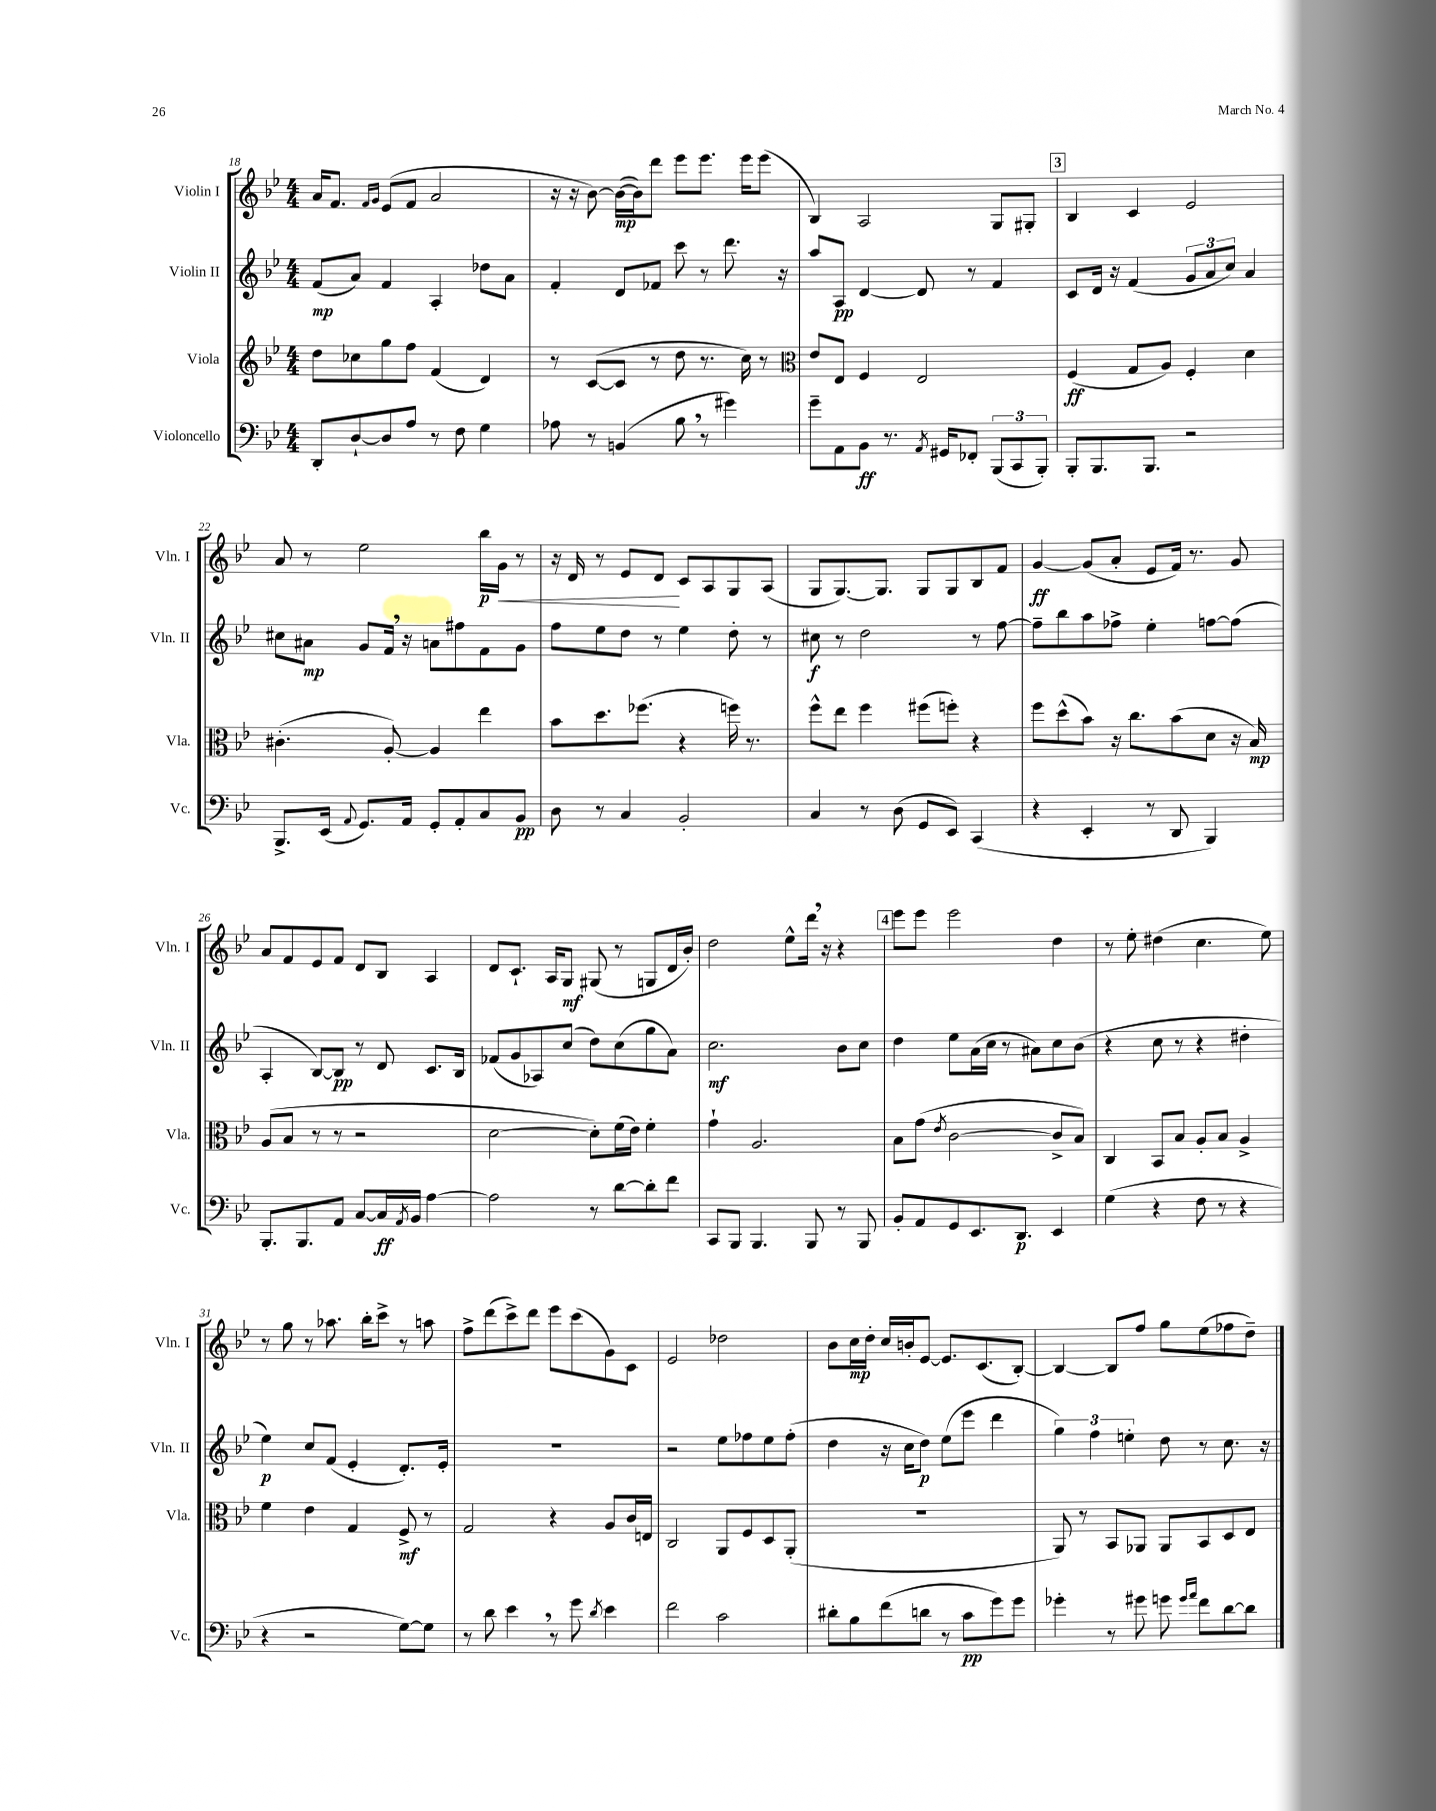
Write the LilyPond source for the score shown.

<<
\new StaffGroup <<
\new Staff = "s0" \with { instrumentName = "Violin I" shortInstrumentName = "Vln. I" } {
    \clef treble \key bes \major \numericTimeSignature \time 4/4
    a'16 f'8. \grace { f'16 g'16 } ees'8( f'8 a'2 |
    r16 r16 bes'8~) bes'16~\mp( bes'16) d'''8 ees'''8 ees'''8. ees'''16 ees'''8( |
    bes4) a2 g8 gis8-. |
    \mark \markup { \box "3" } bes4 c'4 ees'2 |
    a'8 r8 ees''2 bes''16\p g'16\< r8 |
    r16 d'16 r8 ees'8 d'8\! c'8 a8 g8 a8( |
    g8 g8.~) g8. g8 g8 bes8 f'8 |
    g'4~\ff g'8( a'8-. ees'8 f'16) r8. g'8 |
    a'8 f'8 ees'8 f'8 d'8 bes8 a4 |
    d'8 c'8.-! a16 g8\mf gis8( r8 g8 d'16 bes'16-.) |
    d''2 ees''8-^ d'''16 \breathe r16 r4 |
    \mark \markup { \box "4" } ees'''8 ees'''8 ees'''2 d''4 |
    r8 ees''8-. dis''4( c''4. ees''8) |
    r8 g''8 r8 aes''8. bes''16-. c'''8-> r8 a''8 |
    f''8-> d'''8( c'''8->) d'''8 ees'''8 c'''8( g'8) c'8 |
    ees'2 des''2 |
    bes'8 c''16\mp d''16-. c''16 b'16-. ees'8~ ees'8. c'8.( bes8~-.) |
    bes4~ bes8 f''8 g''8 ees''8( fes''8 d''8--) \bar "|." |
}
\new Staff = "s1" \with { instrumentName = "Violin II" shortInstrumentName = "Vln. II" } {
    \clef treble \key bes \major \numericTimeSignature \time 4/4
    f'8\mp( a'8) f'4 a4-. des''8 a'8 |
    f'4-. d'8 fes'8 c'''8 r8 d'''8. r16 |
    a''8 a8\pp d'4~ d'8 r8 f'4 |
    \mark \markup { \box "3" } c'8 d'16 r16 f'4( \tuplet 3/2 { g'8 a'8 c''8) } a'4 |
    cis''8 ais'8\mp g'8 f'16 \breathe r16 a'8 fis''8 f'8 g'8 |
    f''8 ees''8 d''8 r8 ees''4 d''8-. r8 |
    cis''8\f r8 d''2 r8 f''8~ |
    f''8-- bes''8 a''8 fes''8-> ees''4-. f''8~ f''8( |
    a4-. bes8~) bes8\pp r8 d'8 c'8. bes16 |
    fes'8( g'8 aes8) c''8( d''8) c''8( g''8 a'8) |
    c''2.\mf bes'8 c''8 |
    \mark \markup { \box "4" } d''4 ees''8 a'16( c''16 r8 ais'8) c''8 bes'8( |
    r4 c''8 r8 r4 dis''4-. |
    ees''4\p) c''8 f'8( ees'4-. d'8.-.) ees'16-. |
    R1 |
    r2 ees''8 fes''8 ees''8 fes''8-.( |
    d''4 r16 c''16 d''8\p) ees''8( ees'''8 d'''4 |
    \tuplet 3/2 { g''4) f''4 e''4-. } d''8 r8 c''8. r16 \bar "|." |
}
\new Staff = "s2" \with { instrumentName = "Viola" shortInstrumentName = "Vla." } {
    \clef treble \key bes \major \numericTimeSignature \time 4/4
    d''8 ces''8 g''8 f''8 f'4( d'4) |
    r8 c'8~( c'8 r8 d''8 r8. c''16) r8 |
    \clef alto ees'8 ees8 f4 ees2 |
    \mark \markup { \box "3" } f4\ff( g8 a8) f4-. d'4 |
    cis'4.-.( a8~-.) a4 ees''4 |
    bes'8 d''8. fes''8.( r4 f''16) r8. |
    f''8-^ ees''8 f''4 fis''8( f''8-.) r4 |
    f''8 d''8-^( bes'8) r16 c''8. bes'8( d'8 r16 bes16\mp) |
    a8( bes8 r8 r8 r2 |
    d'2~ d'8-.) f'16( ees'16) f'4-. |
    g'4-! a2. |
    \mark \markup { \box "4" } bes8 g'8( \acciaccatura { ees'8 } c'2~ c'8-> bes8) |
    c4 bes,8 bes8 a8-. bes8 a4-> |
    f'4 ees'4 g4 f8->\mf r8 |
    g2 r4 a8 c'16 e16 |
    c2 a,8 f8 d8 a,8-.( |
    R1 |
    a,8) r8 bes,8 aes,8 aes,8 bes,8 d8 ees8 \bar "|." |
}
\new Staff = "s3" \with { instrumentName = "Violoncello" shortInstrumentName = "Vc." } {
    \clef bass \key bes \major \numericTimeSignature \time 4/4
    d,8-. d8~-! d8 a8 r8 f8 g4 |
    aes8 r8 b,4( bes8 \breathe r8 gis'4) |
    g'8-- a,8 bes,8\ff r8. \acciaccatura { a,8 } gis,16 fes,8-. \tuplet 3/2 { bes,,8( c,8 bes,,8-.) } |
    \mark \markup { \box "3" } bes,,8-. bes,,8. bes,,8. r2 |
    bes,,8.-> ees,16( \appoggiatura { a,8 } g,8.) a,16 g,8-. a,8-. c8 bes,8\pp |
    d8 r8 c4 bes,2-. |
    c4 r8 d8( g,8 ees,8) c,4( |
    r4 ees,4-. r8 d,8 bes,,4) |
    bes,,8.-. bes,,8. a,8 c8~ c16\ff \acciaccatura { a,8 } bes,16 a4~ |
    a2 r8 d'8~ d'8-. f'8 |
    c,8 bes,,8 bes,,4. bes,,8 r8 bes,,8 |
    \mark \markup { \box "4" } bes,8-. a,8 g,8 ees,8. d,8.\p ees,4 |
    g4( r4 f8 r8 r4 |
    r4 r2 g8~) g8 |
    r8 d'8 ees'4 \breathe r8 g'8 \acciaccatura { d'8 } ees'4 |
    f'2 c'2 |
    dis'8-. bes8 f'8( d'8 r8 c'8\pp g'8) g'8 |
    ges'4-. r8 gis'8 g'8 \grace { g'16 a'16 } f'8 d'8~ d'8 \bar "|." |
}
>>
>>
\layout { \context { \Score currentBarNumber = #18 } }
